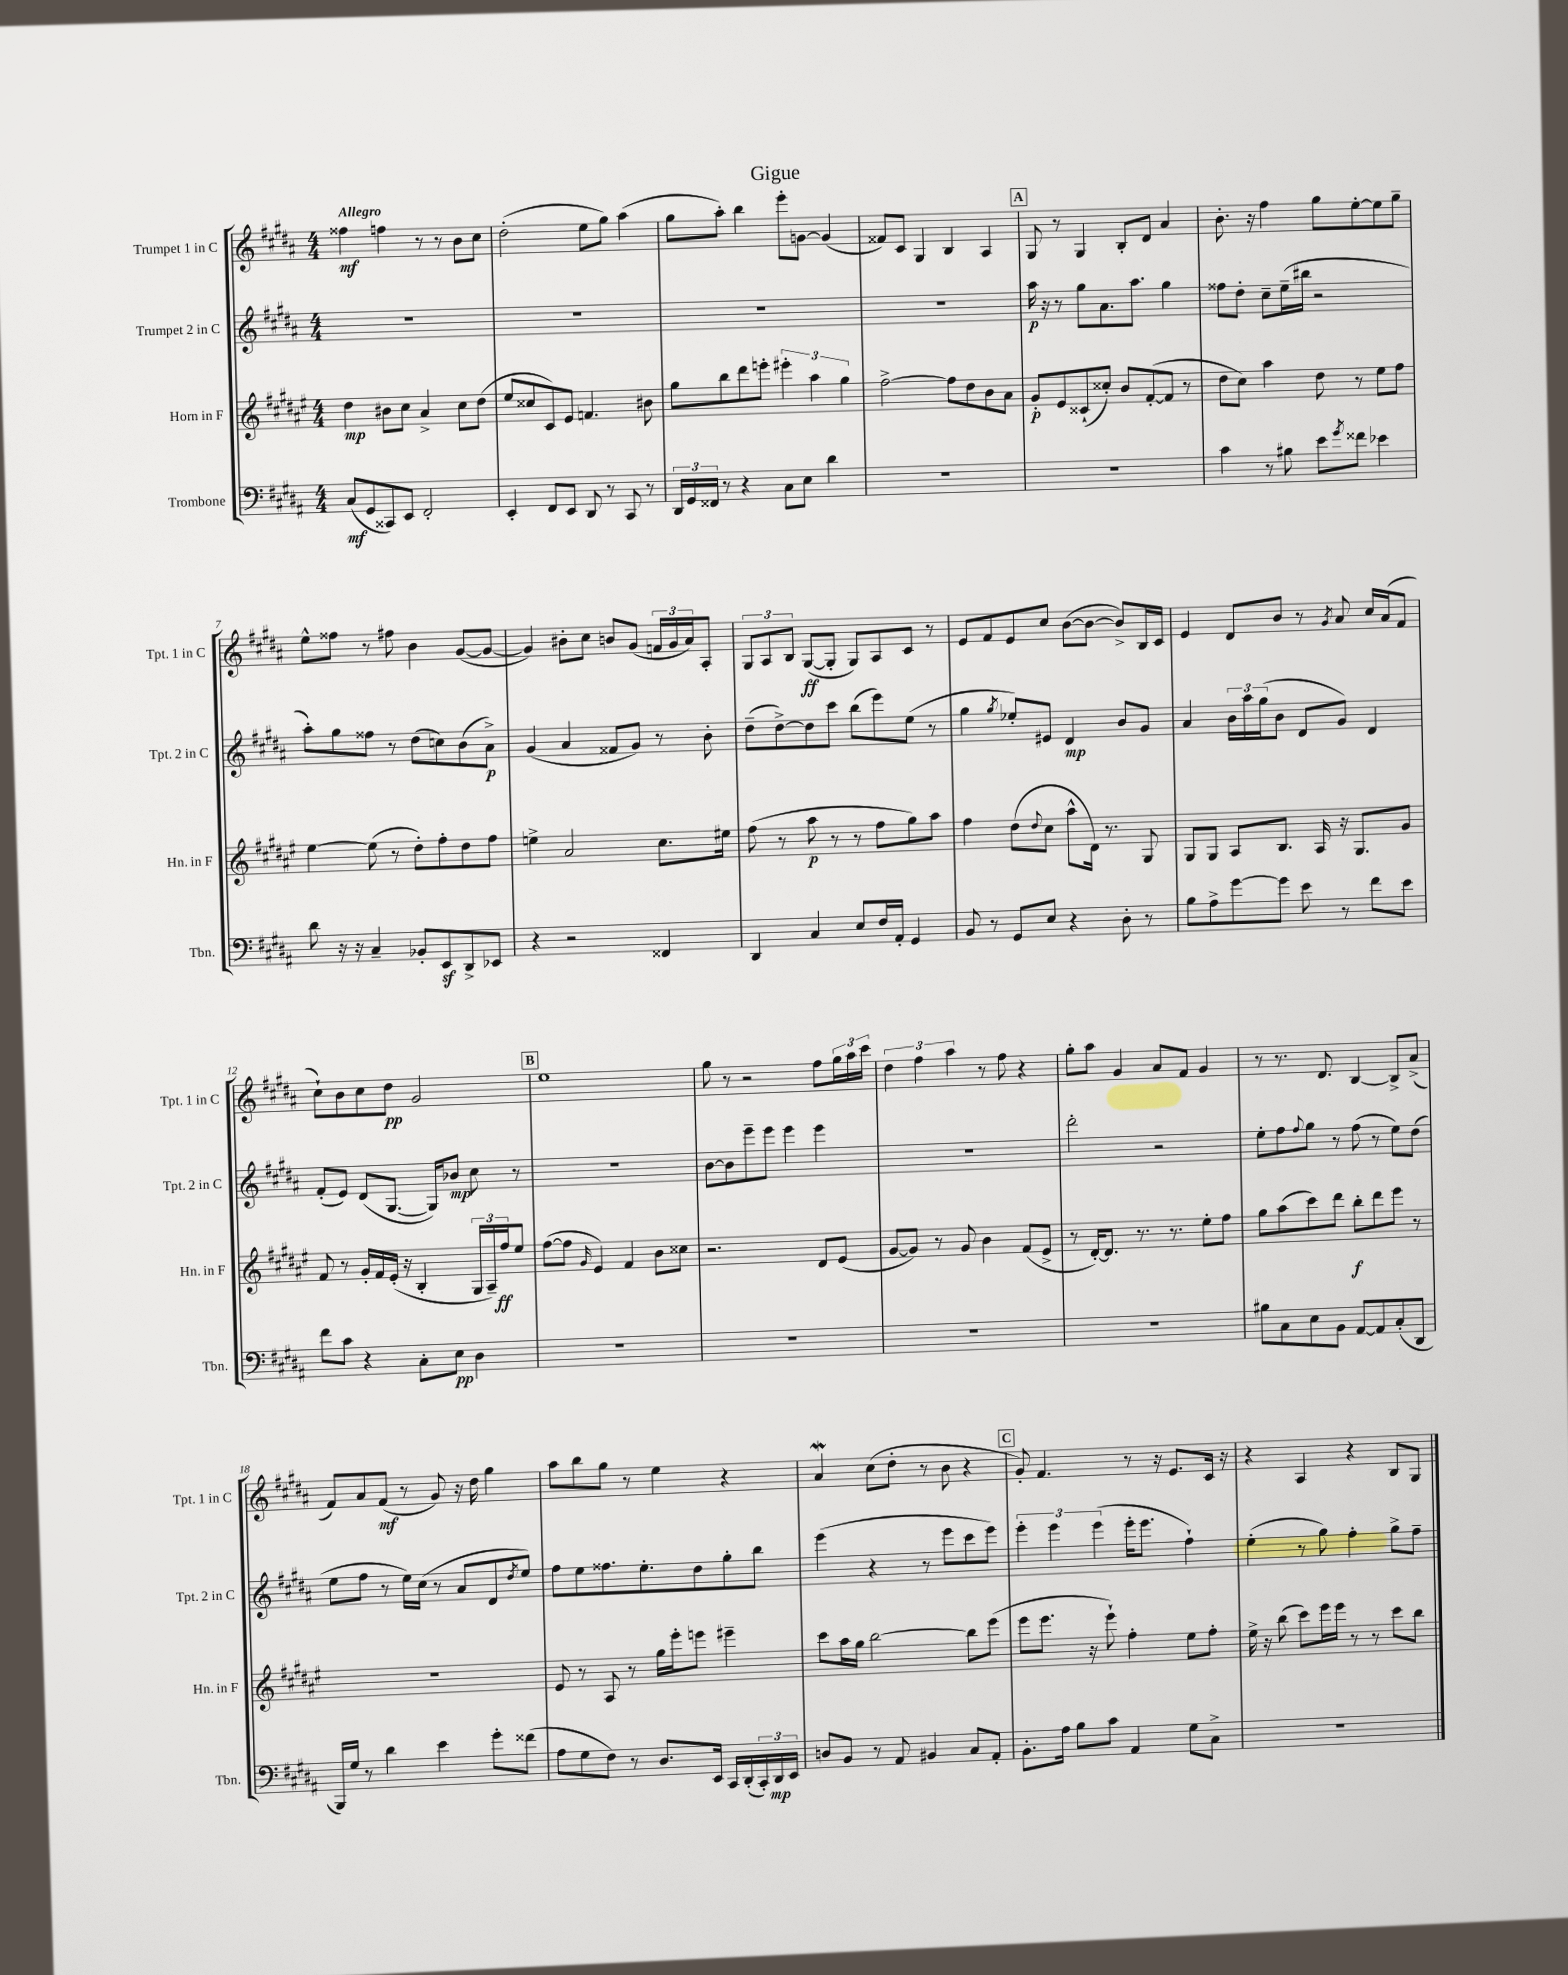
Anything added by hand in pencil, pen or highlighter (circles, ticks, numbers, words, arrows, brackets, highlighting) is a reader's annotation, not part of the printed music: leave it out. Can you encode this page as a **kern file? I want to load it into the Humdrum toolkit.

**kern	**dynam	**kern	**dynam	**kern	**dynam	**kern	**dynam
*part4	*part4	*part3	*part3	*part2	*part2	*part1	*part1
*staff4	*staff4	*staff3	*staff3	*staff2	*staff2	*staff1	*staff1
*I"Trombone	*	*I"Horn in F	*	*I"Trumpet 2 in C	*	*I"Trumpet 1 in C	*
*I'Tbn.	*	*I'Hn. in F	*	*I'Tpt. 2 in C	*	*I'Tpt. 1 in C	*
*clefF4	*	*clefG2	*	*clefG2	*	*clefG2	*
*k[f#c#g#d#a#]	*	*k[f#c#g#d#a#e#]	*	*k[f#c#g#d#a#]	*	*k[f#c#g#d#a#]	*
*M4/4	*	*M4/4	*	*M4/4	*	*M4/4	*
=1	=1	=1	=1	=1	=1	=1	=1
!	!	!	!	!	!	!LO:TX:a:B:t=Allegro	!
(8C#/L	mf	4dd#\	mp	1r	.	4ff##X\	mf
8GG#/	.	.	.	.	.	.	.
8CC##X/)	.	8b#X\L	.	.	.	4ffn\	.
8EE/J	.	8cc#\J	.	.	.	.	.
2FF#'/	.	4a#^/	.	.	.	8r	.
.	.	.	.	.	.	8r	.
.	.	8cc#\L	.	.	.	8b\L	.
.	.	(8dd#\J	.	.	.	8cc#\J	.
=2	=2	=2	=2	=2	=2	=2	=2
4EE'/	.	8ee#/L	.	1r	.	(2dd#'\	.
.	.	8cc##X/	.	.	.	.	.
8FF#/L	.	8c#/)	.	.	.	.	.
8EE/J	.	8e#/J	.	.	.	.	.
8DD#/	.	4.fn/	.	.	.	8ee\L	.
8r	.	.	.	.	.	8gg#\J)	.
8CC#/	.	.	.	.	.	(4aa#\	.
8r	.	8b#X\	.	.	.	.	.
=3	=3	=3	=3	=3	=3	=3	=3
24DD#/LL	.	8gg#\L	.	1r	.	8gg#\L	.
24GG#/	.	.	.	.	.	.	.
24FF##X/JJ	.	.	.	.	.	.	.
8r	.	8bb\	.	.	.	8aa#'\J)	.
4r	.	8ddd#\	.	.	.	4bb\	.
.	.	8eeen'\J	.	.	.	.	.
8C#\L	.	6eee#X'\	.	.	.	8eee'\L	.
8E\J	.	.	.	.	.	[8gn\J	.
.	.	6aa#\	.	.	.	.	.
4d#\	.	.	.	.	.	(4g/]	.
.	.	6gg#\	.	.	.	.	.
=4	=4	=4	=4	=4	=4	=4	=4
1r	.	[2ff#^\	.	1r	.	8f##X/L)	.
.	.	.	.	.	.	8c#/J	.
.	.	.	.	.	.	4G#/	.
.	.	8ff#\L]	.	.	.	4B/	.
.	.	8dd#\	.	.	.	.	.
.	.	8b\	.	.	.	4A#/	.
.	.	8a#\J	.	.	.	.	.
!!LO:REH:place=s1:t=A
=5	=5	=5	=5	=5	=5	=5	=5
1r	.	8g#'/L	p	16aa#\	p	8G#/	.
.	.	.	.	16r	.	.	.
.	.	8e#/	.	8r	.	8r	.
.	.	(8c##X`/	.	8gg#\L	.	4G#/	.
.	.	8cc##X'/J)	.	8.a#\	.	.	.
.	.	8b/L	.	.	.	8B'/L	.
.	.	.	.	8.aa#\J	.	.	.
.	.	([8f#'/	.	.	.	8d#/J	.
.	.	8f#/J]	.	4gg#\	.	4a#/	.
.	.	8r	.	.	.	.	.
=6	=6	=6	=6	=6	=6	=6	=6
4c#\	.	8dd#\L	.	8ff##X\L	.	8.b'\	.
.	.	8cc#\J)	.	8dd#'\J	.	.	.
.	.	.	.	.	.	16r	.
8r	.	4aa#\	.	8cc#~\L	.	4ff#\	.
8B#X\	.	.	.	(16ee~\L	.	.	.
.	.	.	.	16bb#X\JJ	.	.	.
8e\L	.	8dd#\	.	2r	.	8gg#\L	.
8qg#/	.	.	.	.	.	.	.
8f##X\J	.	8r	.	.	.	[8ee'\	.
4e-X\	.	8ee#\L	.	.	.	8ee\]	.
.	.	8ff#\J	.	.	.	8gg#~\J	.
!!LO:LB:g=z
=7	=7	=7	=7	=7	=7	=7	=7
8d#\	.	[4ee#\	.	8aa#'\L)	.	8ee^^\L	.
16r	.	.	.	8gg#\	.	8ff##X\J	.
16r	.	.	.	.	.	.	.
4C#~/	.	(8ee#\]	.	8ff##X\J	.	8r	.
.	.	8r	.	8r	.	8ff#X\	.
8BB-X'/L	.	8dd#'\L)	.	(8dd#\L	.	4b\	.
8EEz/	.	8ff#'\	.	8ccn\)	.	.	.
8DD#^/	.	8dd#\	.	(8b\	.	([8g#/L	.
8EE-X/J	.	8ff#\J	.	8a#^\J)	p	8g#/J_	.
=8	=8	=8	=8	=8	=8	=8	=8
4r	.	4een^\	.	(4g#/	.	4g#/])	.
2r	.	2a#/	.	4a#/	.	8b#X'\L	.
.	.	.	.	.	.	8cc#\J	.
.	.	.	.	8f##X/L	.	8bn/L	.
.	.	.	.	8g#/J)	.	(8g#/J	.
4FF##X/	.	8.cc#\L	.	8r	.	24fn/LL	.
.	.	.	.	.	.	24g#/	.
.	.	.	.	.	.	24a#/J)	.
.	.	.	.	8b'\	.	8A#'/J	.
.	.	16ee#X\Jk	.	.	.	.	.
=9	=9	=9	=9	=9	=9	=9	=9
4DD#/	.	(8ff#\	.	(8dd#~\L	.	12G#/L	.
.	.	.	.	.	.	12A#/	.
.	.	8r	.	[8dd#^\)	.	.	.
.	.	.	.	.	.	12B/J	.
4C#/	.	8aa#\	p	8dd#\]	.	([8G#/L	ff
.	.	8r	.	8ccc#\J	.	8G#'/J]	.
8E/L	.	8r	.	(8bb\L	.	8G#/L)	.
16F#/L	.	8ff#\L	.	8eee\)	.	8A#/	.
16AA#'/JJ	.	.	.	.	.	.	.
4GG#/	.	8gg#\)	.	(8ee\J	.	8c#/J	.
.	.	8aa#\J	.	8r	.	8r	.
=10	=10	=10	=10	=10	=10	=10	=10
8BB/	.	4ff#\	.	4gg#\	.	8e/L	.
8r	.	.	.	.	.	8f#/	.
.	.	.	.	8qgg#/	.	.	.
8GG#/L	.	(8dd#\L	.	8ee-X'/L)	.	8e/	.
.	.	8qqdd#/	.	.	.	.	.
8E/J	.	8cc#\J	.	8e#X/J	.	8cc#/J	.
4r	.	8aa#^^\L	.	4d#/	mp	([8b\L	.
.	.	16d#\Jk)	.	.	.	8b\J_	.
.	.	8.r	.	.	.	.	.
8D#'\	.	.	.	8b/L	.	8b^/L])	.
8r	.	8G#/	.	8g#/J	.	16B/L	.
.	.	.	.	.	.	16c#/JJ	.
=11	=11	=11	=11	=11	=11	=11	=11
8B\L	.	8G#/L	.	4a#/	.	4e/	.
8A#^\	.	8G#/J	.	.	.	.	.
[8g#\	.	8A#/L	.	24b\LL	.	8d#/L	.
.	.	.	.	24aa#\	.	.	.
.	.	.	.	(24gg#\J	.	.	.
8g#\J]	.	8.B/J	.	8b\J	.	8b/J	.
8e\	.	.	.	8d#/L	.	8r	.
.	.	16A#/	.	.	.	.	.
.	.	.	.	.	.	8qg#/	.
8r	.	16r	.	8g#/J)	.	8a#/	.
.	.	8.G#/L	.	.	.	.	.
8f#\L	.	.	.	4d#/	.	16cc#/LL	.
.	.	.	.	.	.	(16a#/J	.
8e\J	.	8g#/J	.	.	.	8f#/J	.
!!LO:LB:g=z
=12	=12	=12	=12	=12	=12	=12	=12
8f#\L	.	8f#/	.	(8f#'/L	.	8cc#`\L)	.
8c#\J	.	8r	.	8e/J)	.	8b\	.
4r	.	16g#'/LL	.	(8d#/L	.	8cc#\	.
.	.	16f#/	.	.	.	.	.
.	.	(16e#'/JJ	.	[8.G#/J	.	8dd#\J	pp
.	.	16r	.	.	.	.	.
8C#'\L	.	4B'/	.	.	.	2g#/	.
.	.	.	.	16G#/KL])	.	.	.
8E\J	pp	.	.	8b-X/J	mp	.	.
4D#\	.	24G#/LL	.	8cc#\	.	.	.
.	.	24A#~/)	.	.	.	.	.
.	.	24ff#/J	ff	.	.	.	.
.	.	8ee#/J	.	8r	.	.	.
!!LO:REH:place=s1:t=B
=13	=13	=13	=13	=13	=13	=13	=13
1r	.	([8ff#\L	.	1r	.	1ee	.
.	.	8ff#\J]	.	.	.	.	.
.	.	16qqg#/	.	.	.	.	.
.	.	4e#/)	.	.	.	.	.
.	.	4f#/	.	.	.	.	.
.	.	8b\L	.	.	.	.	.
.	.	8cc##X\J	.	.	.	.	.
=14	=14	=14	=14	=14	=14	=14	=14
1r	.	2.r	.	[8b\L	.	8gg#\	.
.	.	.	.	8b\]	.	8r	.
.	.	.	.	8eee~\	.	2r	.
.	.	.	.	8eee\J	.	.	.
.	.	.	.	4eee\	.	.	.
.	.	8d#/L	.	4eee\	.	8ff#\L	.
.	.	(8e#/J	.	.	.	24gg#\L	.
.	.	.	.	.	.	24aa#\	.
.	.	.	.	.	.	24ccc#\JJ	.
=15	=15	=15	=15	=15	=15	=15	=15
1r	.	[8g#/L	.	1r	.	6dd#\	.
.	.	8g#/J])	.	.	.	.	.
.	.	.	.	.	.	6ff#\	.
.	.	8r	.	.	.	.	.
.	.	.	.	.	.	6aa#\	.
.	.	8g#/	.	.	.	.	.
.	.	4b\	.	.	.	8r	.
.	.	.	.	.	.	8ff#\	.
.	.	(8f#/L	.	.	.	4r	.
.	.	8e#^/J	.	.	.	.	.
=16	=16	=16	=16	=16	=16	=16	=16
1r	.	8r	.	2ddd#'\	.	8gg#'\L	.
.	.	[16d#'/KL)	.	.	.	8aa#\J	.
.	.	8.d#/J]	.	.	.	.	.
.	.	.	.	.	.	4g#/	.
.	.	8.r	.	.	.	.	.
.	.	.	.	2r	.	8a#/L	.
.	.	8.r	.	.	.	.	.
.	.	.	.	.	.	8f#/J	.
.	.	8ee#'\L	.	.	.	4g#/	.
.	.	8ff#\J	.	.	.	.	.
=17	=17	=17	=17	=17	=17	=17	=17
8B#X\L	.	8gg#\L	.	8ee'\L	.	8r	.
8C#\	.	(8aa#\	.	8ff#\	.	8.r	.
.	.	.	.	8qqff#/	.	.	.
8E\	.	8ccc#\)	.	8gg#\J	.	.	.
.	.	.	.	.	.	8.d#/	.
8BB\J	.	8ddd#\J	.	8r	.	.	.
[8AA#/L	.	8bb'\L	f	(8ff#\	.	[4B/	.
8AA#/]	.	8ddd#\	.	8r	.	.	.
(8C#'/	.	8eee#\J	.	8ee\L)	.	8B^/L]	.
8DD#/J	.	8r	.	(8dd#\J	.	(8a#^/J	.
!!LO:LB:g=z
=18	=18	=18	=18	=18	=18	=18	=18
16BBB/LL)	.	1r	.	8ee\L	.	8f#/L)	.
16G#/JJ	.	.	.	.	.	.	.
8r	.	.	.	8ff#\J	.	8a#/	.
4d#\	.	.	.	8r	.	(8f#/J	mf
.	.	.	.	16ee\LL)	.	8r	.
.	.	.	.	(16cc#\JJ	.	.	.
4e\	.	.	.	8r	.	8g#/)	.
.	.	.	.	8a#/L	.	16r	.
.	.	.	.	.	.	16dd#\	.
8g#'\L	.	.	.	8d#/	.	4gg#\	.
.	.	.	.	8qdd#/	.	.	.
(8f##X\J	.	.	.	8ee/J)	.	.	.
=19	=19	=19	=19	=19	=19	=19	=19
8A#\L	.	8e#/	.	8ff#\L	.	8aa#\L	.
8G#\	.	8r	.	8ee\	.	8bb\	.
8F#\J)	.	8A#/	.	8.ff##X\	.	8gg#\J	.
8r	.	8r	.	.	.	8r	.
.	.	.	.	8.ee'\	.	.	.
8.D#/L	.	16gg#\LL	.	.	.	4ee\	.
.	.	16eee#'\J	.	.	.	.	.
.	.	8eeen\J	.	8dd#\	.	.	.
16EE/Jk	.	.	.	.	.	.	.
16CC#/LL	.	4eee#X~\	.	8gg#'\	.	4r	.
(16DD#'/	.	.	.	.	.	.	.
24CC#'/)	.	.	.	8bb\J	.	.	.
24DD#/	mp	.	.	.	.	.	.
24EE/JJ	.	.	.	.	.	.	.
=20	=20	=20	=20	=20	=20	=20	=20
8Dn/L	.	8ccc#\L	.	(4eee\	.	4a#W/	.
8BB/J	.	16aa#\L	.	.	.	.	.
.	.	16gg#\JJ	.	.	.	.	.
8r	.	[2bb\	.	4r	.	(8cc#\L	.
8AA#/	.	.	.	.	.	8dd#'\J	.
4BB#X/	.	.	.	8r	.	8r	.
.	.	.	.	8eee\L	.	8b\	.
8C#/L	.	8bb\L]	.	8ccc#\	.	4r	.
8AA#'/J	.	(8eee#\J	.	8eee\J)	.	.	.
!!LO:REH:place=s1:t=C
=21	=21	=21	=21	=21	=21	=21	=21
8.BB'\L	.	8eee#\L	.	6eee'\	.	8g#'/)	.
.	.	8.eee#\J	.	.	.	4.f#/	.
.	.	.	.	6eee\	.	.	.
16A#\Jk	.	.	.	.	.	.	.
8B\L	.	.	.	.	.	.	.
.	.	16r	.	.	.	.	.
.	.	.	.	(6eee\	.	.	.
8c#\J	.	8eee#`\)	.	.	.	.	.
4AA#/	.	4ff#'\	.	16eee'\KL	.	8r	.
.	.	.	.	8.eee\J	.	.	.
.	.	.	.	.	.	16r	.
.	.	.	.	.	.	8.e/L	.
8G#\L	.	8ee#\L	.	4ff#`\)	.	.	.
8C#^\J	.	8ff#'\J	.	.	.	16c#/Jk	.
.	.	.	.	.	.	16r	.
=22	=22	=22	=22	=22	=22	=22	=22
1r	.	16ee#^\	.	(4ee'\	.	4r	.
.	.	16r	.	.	.	.	.
.	.	(8bb\	.	.	.	.	.
.	.	8ccc#\L)	.	8r	.	4A#/	.
.	.	16eee#\L	.	8gg#\)	.	.	.
.	.	16eee#\JJ	.	.	.	.	.
.	.	8r	.	4ff#'\	.	4r	.
.	.	8r	.	.	.	.	.
.	.	8ccc#\L	.	8gg#^\L	.	8B/L	.
.	.	8bb\J	.	8ff#~\J	.	8G#/J	.
==	==	==	==	==	==	==	==
*-	*-	*-	*-	*-	*-	*-	*-
